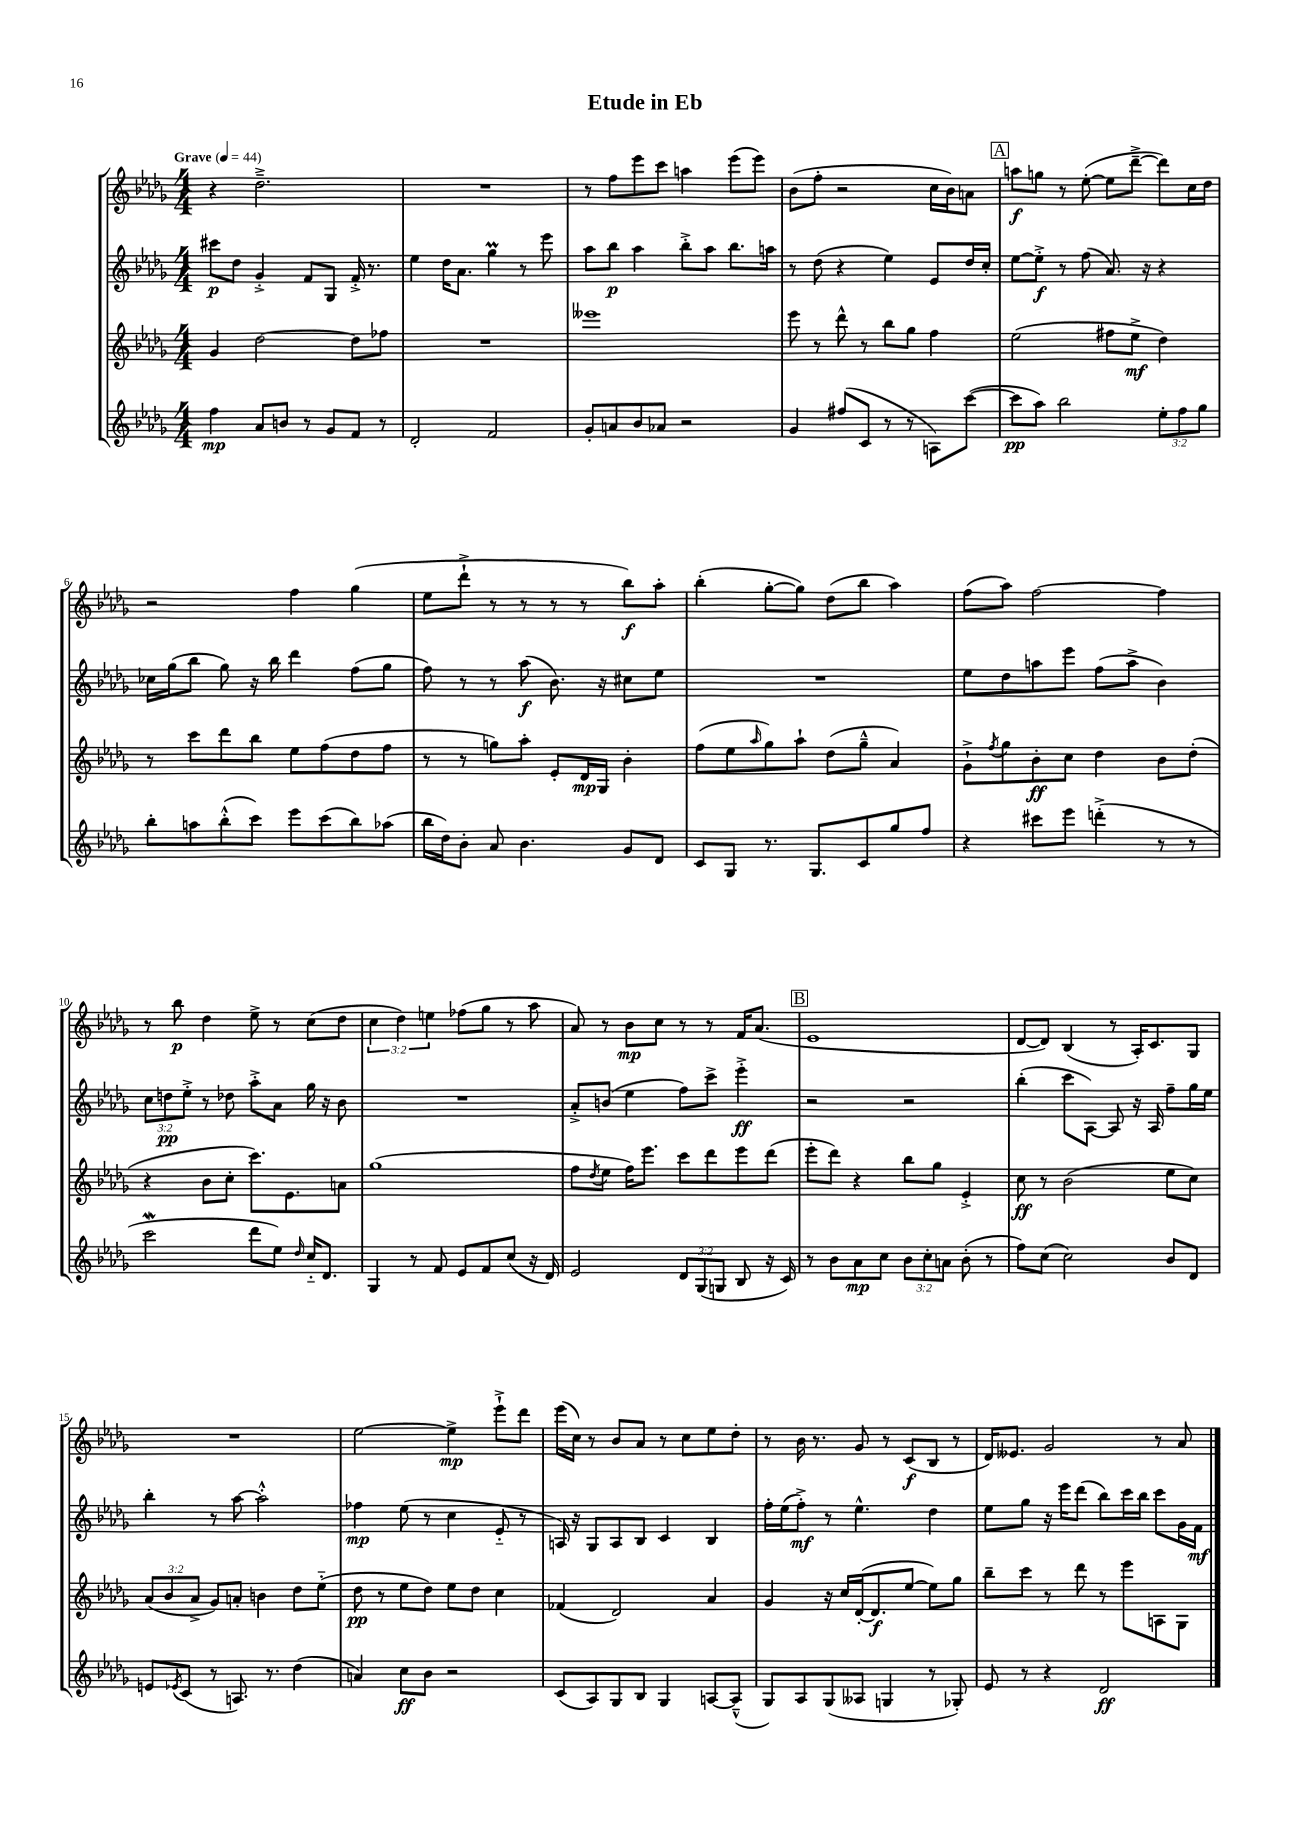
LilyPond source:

\header { title = "Etude in Eb" }
<<
\new StaffGroup <<
\new Staff = "s0" {
    \clef treble \key des \major \numericTimeSignature \time 4/4 \override Staff.TupletNumber.text = #tuplet-number::calc-fraction-text \tempo "Grave" 4 = 44
    r4 des''2.---> |
    R1 |
    r8 f''8 ees'''8 c'''8 a''4 ees'''8( ees'''8) |
    bes'8( f''8-. r2 c''16 bes'16) a'8 |
    \mark \markup { \box "A" } a''8\f g''8 r8 ees''8~-.( ees''8 des'''8~---> des'''8) c''16 des''16 |
    r2 f''4 ges''4( |
    ees''8 des'''8-!-> r8 r8 r8 r8 bes''8\f) aes''8-. |
    bes''4-.( ges''8~-. ges''8) des''8( bes''8 aes''4) |
    f''8( aes''8) f''2~ f''4 |
    r8 bes''8\p des''4 ees''8-> r8 c''8( des''8 |
    \tuplet 3/2 { c''4 des''4) e''4 } fes''8( ges''8 r8 aes''8 |
    aes'8) r8 bes'8\mp c''8 r8 r8 f'16 aes'8.( |
    \mark \markup { \box "B" } ees'1 |
    des'8~ des'8) bes4( r8 aes16-.) c'8. ges8 |
    R1 |
    ees''2~ ees''4->\mp ees'''8-!-> des'''8 |
    ees'''16( c''16) r8 bes'8 aes'8 r8 c''8 ees''8 des''8-. |
    r8 bes'16 r8. ges'8 r8 c'8\f( bes8 r8 |
    des'16) eeses'8. ges'2 r8 aes'8 \bar "|." |
}
\new Staff = "s1" {
    \clef treble \key des \major \numericTimeSignature \time 4/4 \override Staff.TupletNumber.text = #tuplet-number::calc-fraction-text
    cis'''8\p des''8 ges'4-.-> f'8 ges8 f'16-.-> r8. |
    ees''4 des''16 aes'8. ges''4\prall r8 ees'''8 |
    aes''8 bes''8\p aes''4 bes''8-.-> aes''8 bes''8. a''16 |
    r8 des''8( r4 ees''4) ees'8 des''16 c''16-. |
    \mark \markup { \box "A" } ees''8~ ees''8-.->\f r8 f''8( aes'8.) r16 r4 |
    ces''16 ges''16( bes''8 ges''8) r16 bes''16 des'''4 f''8( ges''8 |
    f''8) r8 r8 aes''8\f( bes'8.) r16 cis''8 ees''8 |
    R1 |
    ees''8 des''8 a''8 ees'''8 f''8( a''8-> bes'4) |
    \tuplet 3/2 { c''8 d''8\pp ees''8-.-> } r8 des''8 aes''8-.-> aes'8 ges''16 r16 bes'8 |
    R1 |
    aes'8-.-> b'8( ees''4 f''8) c'''8-> ees'''4-.->\ff |
    \mark \markup { \box "B" } r2 r2 |
    bes''4-.( c'''8 aes8~) aes8 r16 aes16 f''8-- ges''16 ees''16 |
    bes''4-. r8 aes''8~ aes''2-.-^ |
    fes''4\mp ees''8( r8 c''4 ees'8-_ r8 |
    a16) r16 ges8 a8 bes8 c'4 bes4 |
    f''16-. ees''16( f''8-.->\mf) r8 ees''4.-^ des''4 |
    ees''8 ges''8 r16 ees'''16 des'''8( bes''8) c'''16 bes''16 c'''8 ges'16 f'16\mf \bar "|." |
}
\new Staff = "s2" {
    \clef treble \key des \major \numericTimeSignature \time 4/4 \override Staff.TupletNumber.text = #tuplet-number::calc-fraction-text
    ges'4 des''2~ des''8 fes''8 |
    R1 |
    eeses'''1 |
    ees'''8 r8 des'''8-^ r8 bes''8 ges''8 f''4 |
    \mark \markup { \box "A" } ees''2( fis''8 ees''8->\mf des''4) |
    r8 c'''8 des'''8 bes''8 ees''8 f''8( des''8 f''8 |
    r8 r8 g''8) aes''8-. ees'8-. des'16\mp ges16 bes'4-. |
    f''8( ees''8 \grace { aes''16 } ges''8) aes''8-! des''8( ges''8---^ aes'4) |
    ges'8-!-> \acciaccatura { f''8 } ges''8 bes'8-.\ff c''8 des''4 bes'8 des''8-.( |
    r4 bes'8 c''8-. c'''8.) ees'8. a'8 |
    ges''1( |
    f''8 \acciaccatura { des''8 } ees''8 f''16) ees'''8. c'''8 des'''8 ees'''8 des'''8( |
    \mark \markup { \box "B" } ees'''8-. des'''8) r4 bes''8 ges''8 ees'4-.-> |
    c''8\ff r8 bes'2( ees''8 c''8) |
    \tuplet 3/2 { aes'8( bes'8 aes'8-> } ges'8) a'8-. b'4 des''8 ees''8-_( |
    des''8\pp r8 ees''8 des''8) ees''8 des''8 c''4 |
    fes'4( des'2) aes'4 |
    ges'4 r16 c''16 des'16~-.( des'8.\f ees''8~ ees''8) ges''8 |
    bes''8-- c'''8 r8 des'''8 r8 ees'''8 a8 ges8 \bar "|." |
}
\new Staff = "s3" {
    \clef treble \key des \major \numericTimeSignature \time 4/4 \override Staff.TupletNumber.text = #tuplet-number::calc-fraction-text
    f''4\mp aes'8 b'8 r8 ges'8 f'8 r8 |
    des'2-. f'2 |
    ges'8-. a'8 bes'8 aes'8 r2 |
    ges'4 fis''8( c'8 r8 r8 a8) c'''8~( |
    \mark \markup { \box "A" } c'''8\pp aes''8) bes''2 \tuplet 3/2 { ees''8-. f''8 ges''8 } |
    bes''8-. a''8 bes''8-.-^( c'''8) ees'''8 c'''8( bes''8) aes''8( |
    bes''16 des''16) bes'8-. aes'8 bes'4. ges'8 des'8 |
    c'8 ges8 r8. ges8. c'8 ges''8 f''8 |
    r4 cis'''8 ees'''8 d'''4-.->( r8 r8 |
    c'''2\mordent des'''8 ees''8) \grace { des''16 } c''16-_ des'8. |
    ges4 r8 f'8 ees'8 f'8 c''8( r16 des'16) |
    ees'2 \tuplet 3/2 { des'8 ges8( g8 } bes8 r16 c'16) |
    \mark \markup { \box "B" } r8 bes'8 aes'8\mp c''8 \tuplet 3/2 { bes'8 c''8-. a'8 } bes'8-.( r8 |
    f''8) c''8( c''2) bes'8 des'8 |
    e'8 \acciaccatura { ees'8 } c'8( r8 a8.) r8. des''4( |
    a'4) c''8\ff bes'8 r2 |
    c'8( aes8) ges8 bes8 ges4 a8~ a8---^( |
    ges8) aes8 ges8( aeses8 g4 r8 ges8-.) |
    ees'8 r8 r4 des'2\ff \bar "|." |
}
>>
>>
